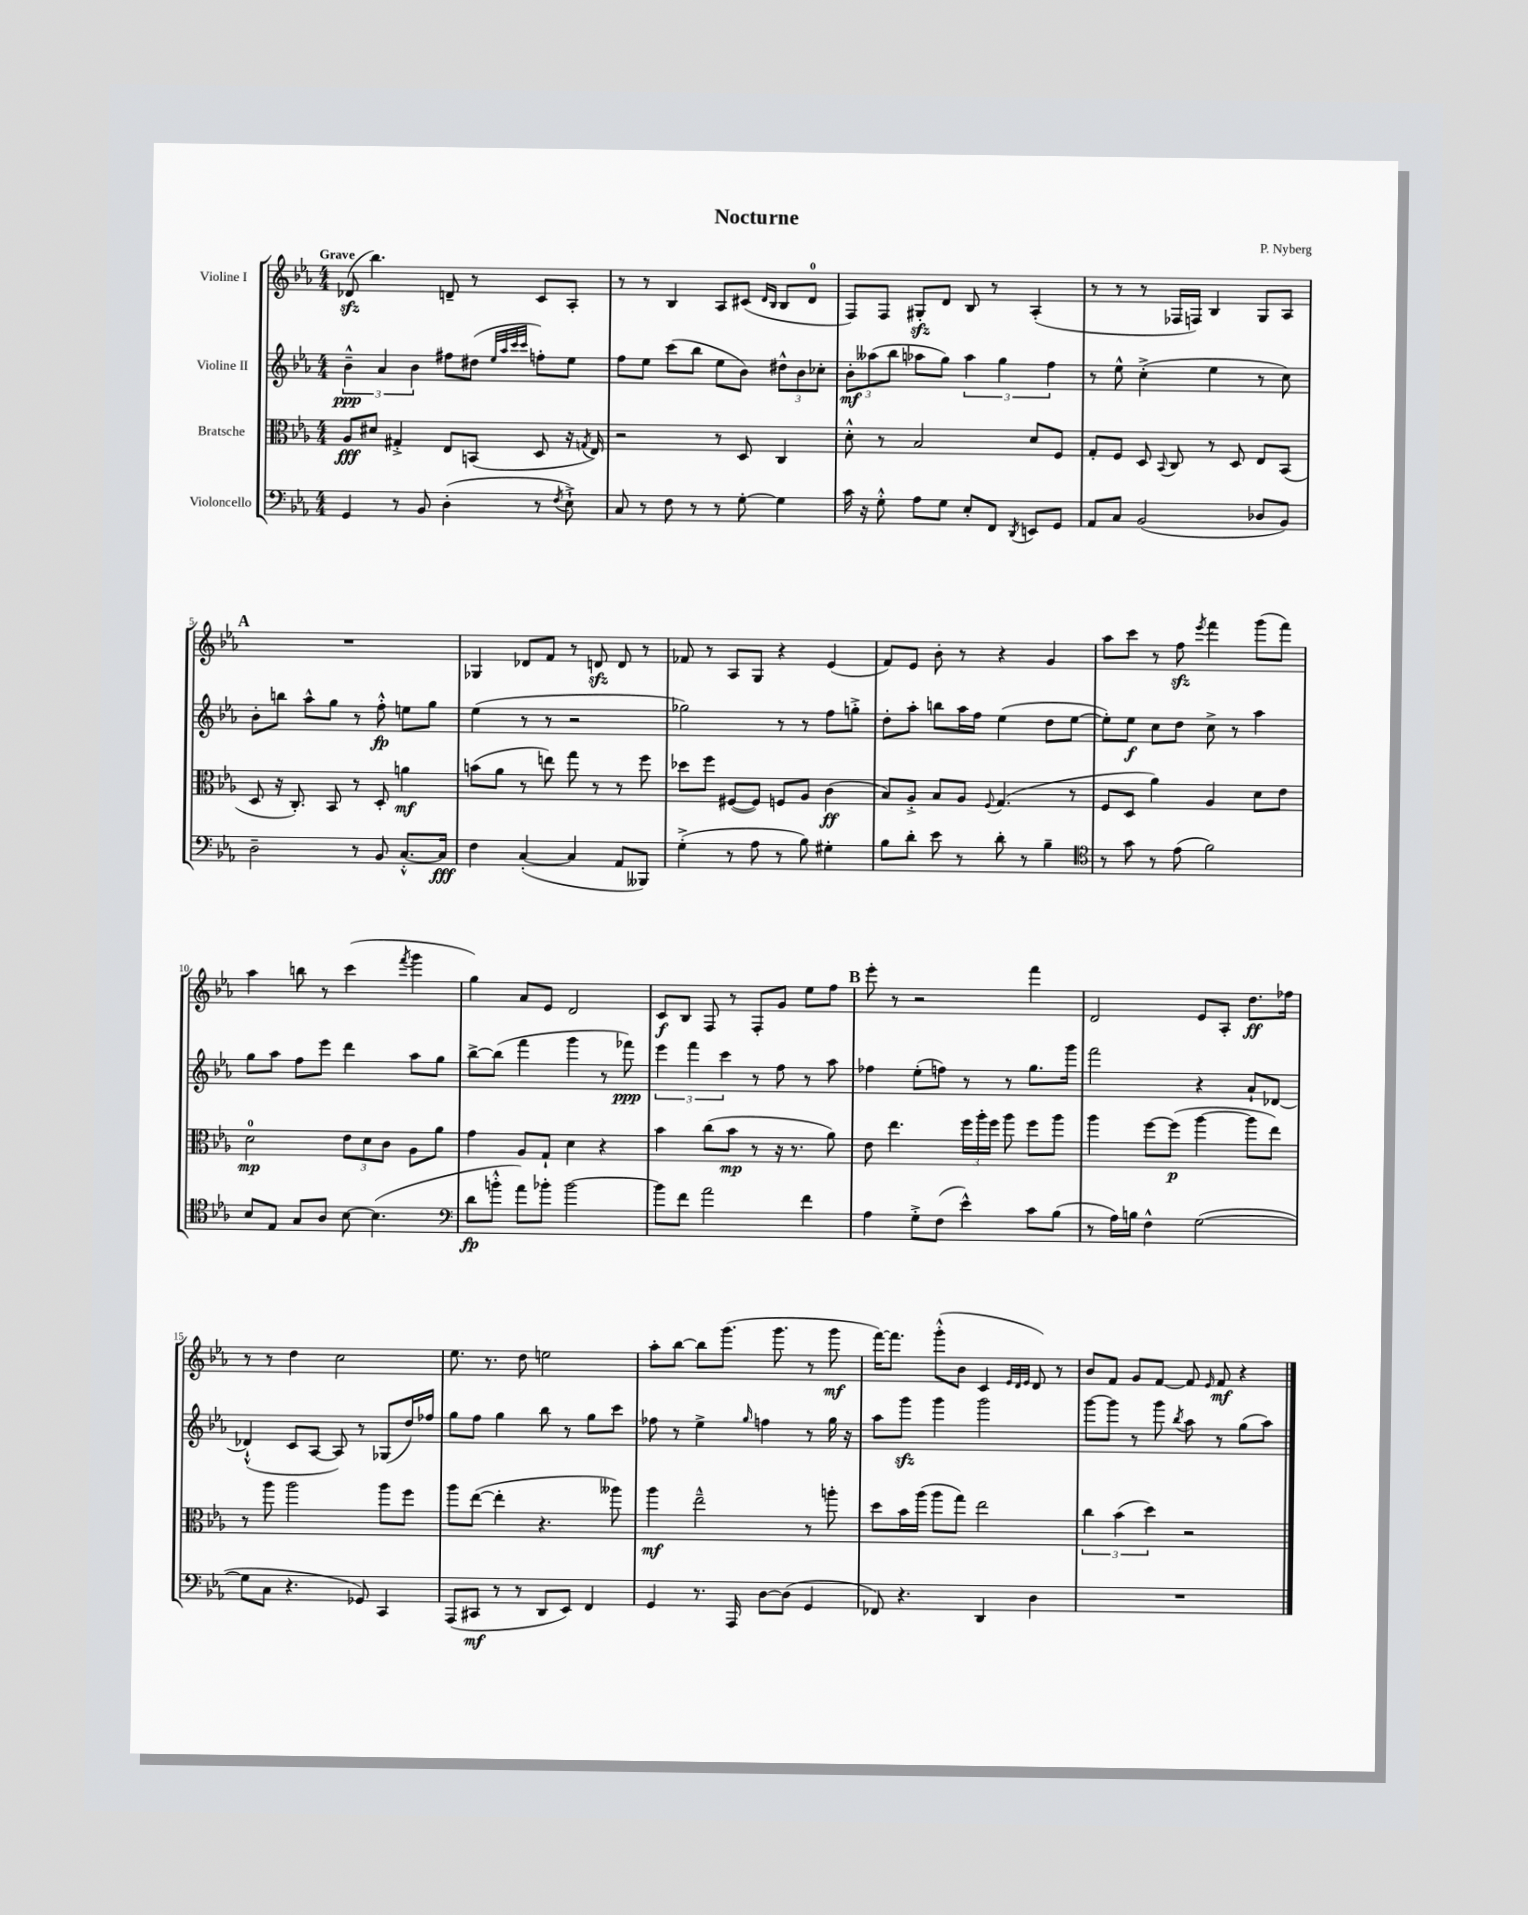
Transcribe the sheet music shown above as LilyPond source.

\header { title = "Nocturne" composer = "P. Nyberg" }
<<
\new StaffGroup <<
\new Staff = "s0" \with { instrumentName = "Violine I" } {
    \clef treble \key ees \major \numericTimeSignature \time 4/4 \tempo "Grave"
    \autoBeamOff des'8\sfz( bes''4.) d'8-- r8 c'8[ aes8]-. |
    r8 r8 bes4 aes8[ cis'8]( \grace { d'16[ bes16] } bes8[ d'8]-0 |
    f8[) f8] gis8[-.\sfz d'8] bes8 r8 aes4-.( |
    r8 r8 r8 fes16[ f16]) bes4 g8[ aes8] |
    \mark \markup { \bold "A" } R1 |
    ges4 des'8[ f'8] r8 d'8\sfz d'8 r8 |
    fes'8 r8 aes8[ g8] r4 ees'4( |
    f'8[) ees'8] bes'8-. r8 r4 g'4 |
    aes''8[ c'''8] r8 f''8\sfz \acciaccatura { ees'''8 } f'''4 g'''8[( f'''8]) |
    aes''4 b''8 r8 c'''4( \acciaccatura { f'''8 } g'''4 |
    g''4) aes'8[ ees'8] d'2 |
    c'8[\f bes8] f8 r8 f8[-. g'8] ees''8[ f''8] |
    \mark \markup { \bold "B" } ees'''8-. r8 r2 f'''4 |
    d'2 ees'8[ aes8]-. d''8.[\ff fes''16] |
    r8 r8 d''4 c''2 |
    ees''8. r8. d''8 e''2 |
    aes''8[-. bes''8]~ bes''8[ g'''8.]( g'''8. r8 g'''8\mf |
    f'''16[~) f'''8.] g'''8[-.-^( bes'8] c'4 \grace { ees'32[ d'32 ees'32] } d'8) r8 |
    bes'8[ f'8] g'8[ f'8]~ f'8 \grace { ees'16 } f'8\mf r4 \bar "|." |
}
\new Staff = "s1" \with { instrumentName = "Violine II" } {
    \clef treble \key ees \major \numericTimeSignature \time 4/4
    \autoBeamOff \tuplet 3/2 { bes'4---^\ppp aes'4 bes'4 } fis''8[ dis''8]( \grace { ees''32[ aes''32 c'''32 c'''32] } f''8[-.) ees''8] |
    f''8[ ees''8] c'''8[( bes''8] ees''8[ bes'8]) \tuplet 3/2 { dis''8[-^ bes'8 ces''8]-. } |
    \tuplet 3/2 { bes'8[-.\mf aeses''8( bes''8] } aes''8[ g''8]) \tuplet 3/2 { aes''4 g''4 f''4 } |
    r8 ees''8-^ c''4-.->( ees''4 r8 c''8) |
    \mark \markup { \bold "A" } bes'8[-. b''8] aes''8[-^ g''8] r8 f''8-.-^\fp e''8[ g''8] |
    ees''4( r8 r8 r2 |
    ges''2) r8 r8 f''8[ g''8]-.-> |
    d''8[-. aes''8]-. b''8[ aes''16 f''16] ees''4( d''8[ ees''8]~ |
    ees''8[-.) ees''8]\f c''8[ d''8] c''8-> r8 aes''4 |
    g''8[ aes''8] f''8[ ees'''8] d'''4 aes''8[ g''8] |
    bes''8[~-> bes''8]( f'''4 g'''4 r8 fes'''8\ppp) |
    \tuplet 3/2 { ees'''4 f'''4 c'''4 } r8 f''8 r8 aes''8 |
    \mark \markup { \bold "B" } fes''4 ees''8[-.( f''8]) r8 r8 g''8.[ g'''16] |
    f'''2 r4 aes'8[-! des'8]~ |
    des'4-!-^( c'8[ aes8]~ aes8) r8 ges8[( d''16) fes''16] |
    g''8[ f''8] g''4 bes''8 r8 g''8[ c'''8] |
    fes''8 r8 ees''4-> \grace { g''16 } f''4 r8 g''16 r16 |
    aes''8[ g'''8]\sfz g'''4 g'''2 |
    g'''8[~ g'''8] r8 g'''8 \acciaccatura { bes''8 } aes''8 r8 g''8[( aes''8]) \bar "|." |
}
\new Staff = "s2" \with { instrumentName = "Bratsche" } {
    \clef alto \key ees \major \numericTimeSignature \time 4/4
    \autoBeamOff aes8[\fff dis'8] gis4-.-> ees8[ b,8]( d8 r16 \acciaccatura { g8 } ees16) |
    r2 r8 d8 c4 |
    d'8-.-^ r8 bes2 d'8[ f8] |
    g8[-. f8] d8 \appoggiatura { bes,8 } c8 r8 d8 ees8[ bes,8]( |
    \mark \markup { \bold "A" } d8 r16 c8.-.) bes,8 r8 d8-. a'4\mf |
    b'8[( aes'8] r8 e''8) g''8 r8 r8 f''8 |
    des''8[ f''8] fis8[~( fis8]) f8[ aes8] c'4\ff( |
    bes8[) aes8]-.-> bes8[ aes8] \appoggiatura { f8 } g4.( r8 |
    f8[ d8] aes'4) aes4 d'8[ ees'8] |
    d'2-0\mp \tuplet 3/2 { ees'8[ d'8 c'8] } aes8[ aes'8] |
    g'4 aes8[ g8]-! d'4 r4 |
    bes'4 c''8[( bes'8]\mp r8 r16 r8. aes'8) |
    \mark \markup { \bold "B" } ees'8 ees''4. \tuplet 3/2 { f''16[ aes''16-. f''16] } aes''8 f''8[ aes''8] |
    aes''4 f''8[~ f''8]\p( aes''4~ aes''8[ ees''8]) |
    r8 aes''8 aes''2 aes''8[ f''8] |
    aes''8[ ees''8]~( ees''4-. r4. aeses''8) |
    aes''4\mf ees''2---^ r8 a''8-. |
    d''8[ bes'16 aes''16]( aes''8[ g''8]) ees''2 |
    \tuplet 3/2 { c''4 bes'4( d''4) } r2 \bar "|." |
}
\new Staff = "s3" \with { instrumentName = "Violoncello" } {
    \clef bass \key ees \major \numericTimeSignature \time 4/4
    \autoBeamOff g,4 r8 bes,8 d4-.( r8 \acciaccatura { f8 } ees8-!->) |
    c8 r8 f8 r8 r8 g8~-. g4 |
    c'16 r16 g8-.-^ aes8[ g8] ees8[-. f,8] \acciaccatura { d,8 } e,8[ g,8] |
    aes,8[ c8] bes,2( des8[ bes,8]) |
    \mark \markup { \bold "A" } d2-- r8 bes,8 c8.[~-.-^ c16]\fff |
    f4 c4~-.( c4 aes,8[ beses,,8]) |
    g4-.->( r8 aes8 r8 bes8) gis4-. |
    bes8[ d'8]-. ees'8 r8 d'8-. r8 bes4-- |
    \clef tenor r8 g'8 r8 ees'8( f'2) |
    bes8[ ees8] g8[ aes8] bes8~ bes4.( |
    \clef bass d'8[\fp b'8]-.-^ aes'8[) bes'8]-. bes'2~ |
    bes'8[ f'8] aes'2 f'4 |
    \mark \markup { \bold "B" } aes4 g8[-.-> f8]( ees'4-^) c'8[ bes8]( |
    r8 aes16[) b16] f4-^ g2~( |
    g8[ c8] r4. ges,8) c,4 |
    aes,,8[( cis,8]\mf r8 r8 d,8[ ees,8]) f,4 |
    g,4 r8. aes,,16 d8[~ d8]( g,4 |
    fes,8) r4. d,4 d4 |
    R1 \bar "|." |
}
>>
>>
